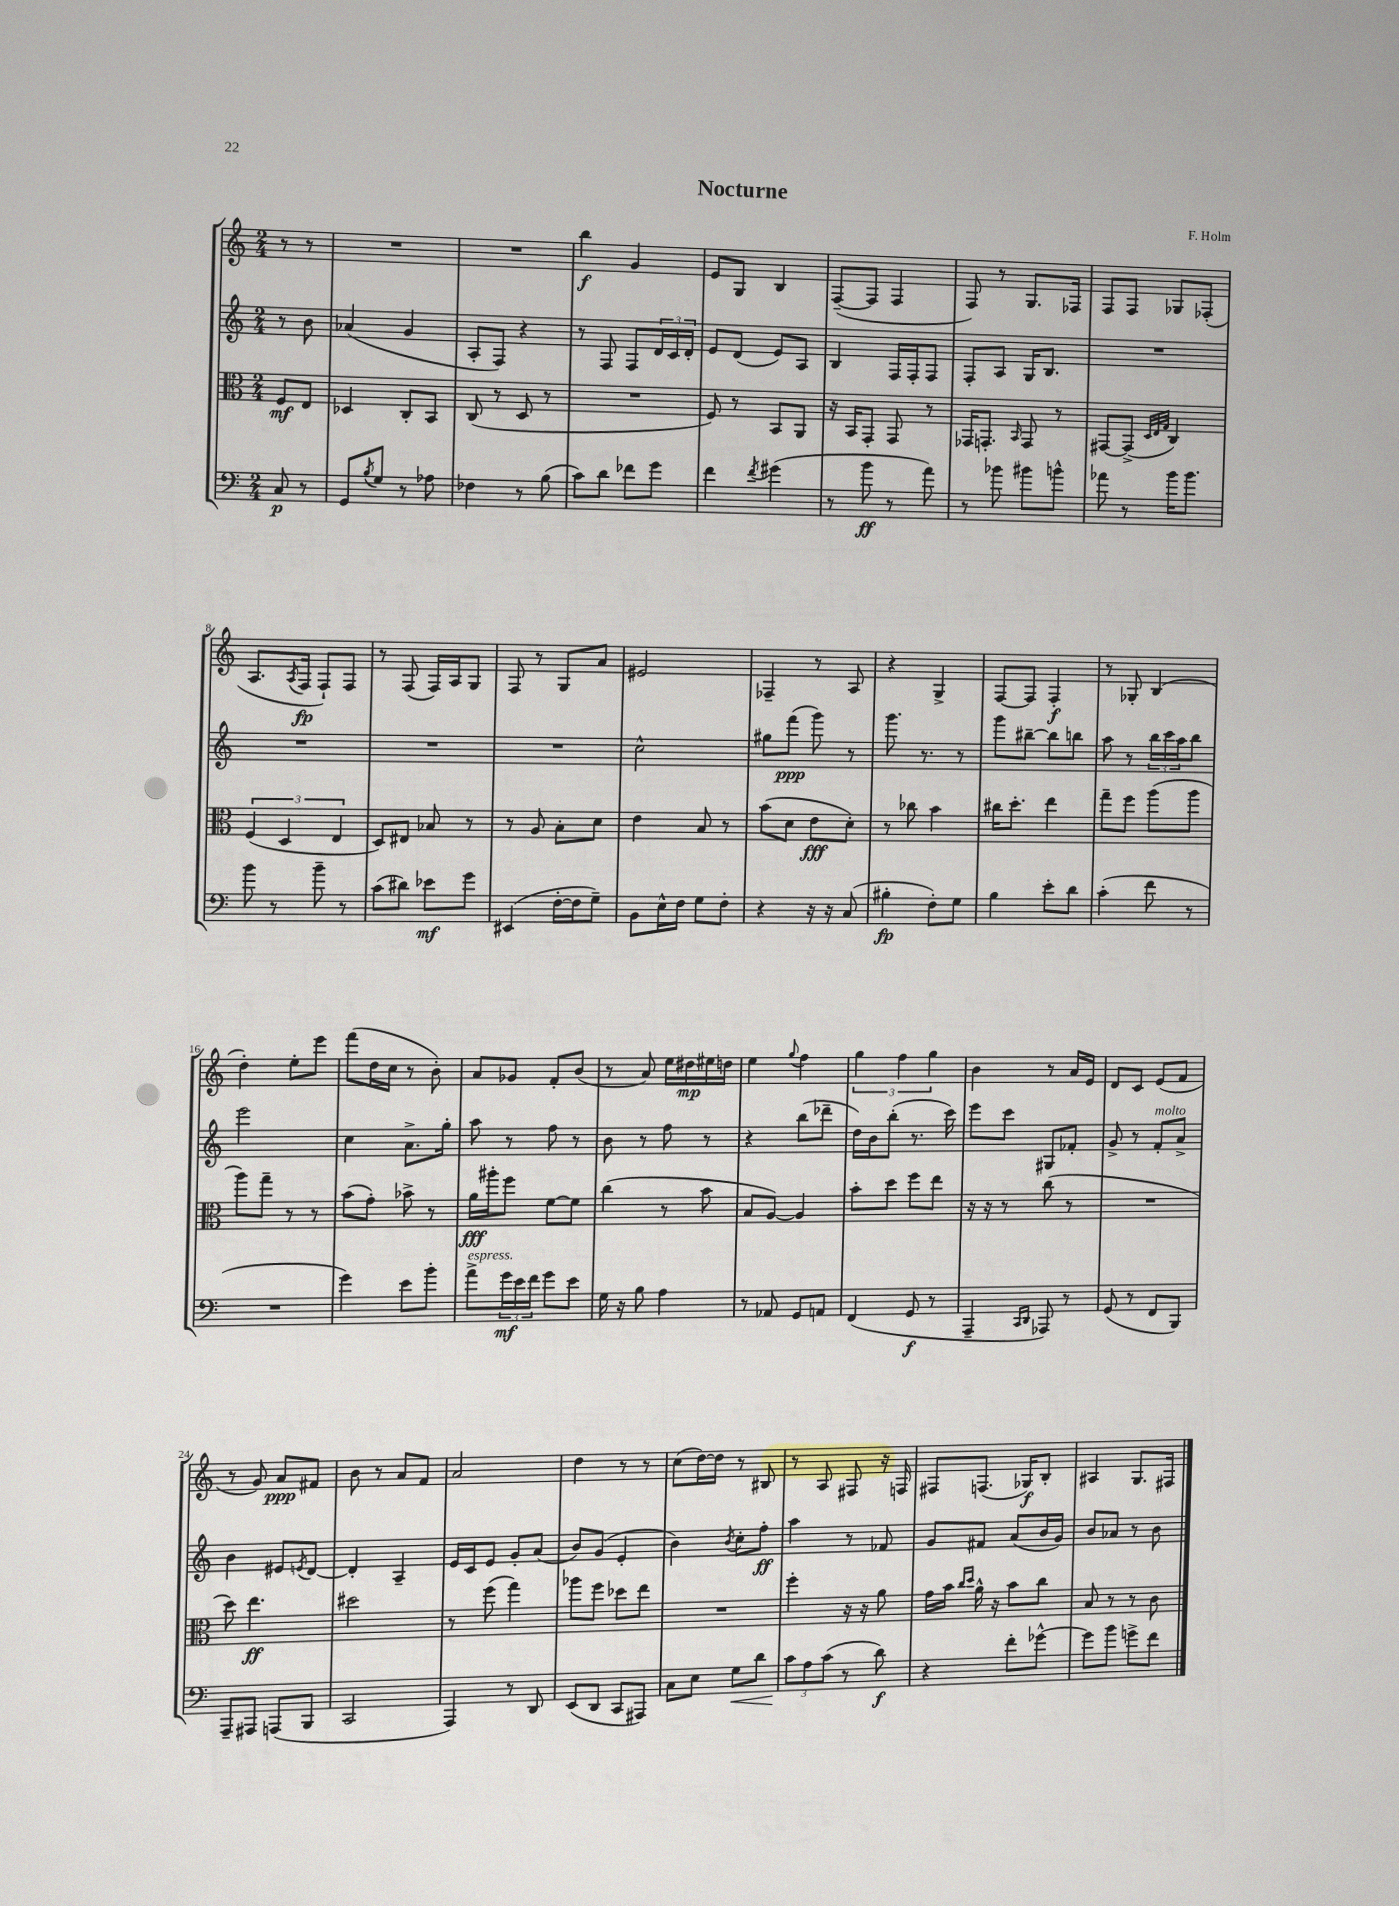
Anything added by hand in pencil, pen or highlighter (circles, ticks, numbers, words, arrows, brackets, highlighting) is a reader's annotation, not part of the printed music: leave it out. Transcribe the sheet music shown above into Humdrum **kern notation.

**kern	**dynam	**kern	**dynam	**kern	**dynam	**kern	**dynam
*part4	*part4	*part3	*part3	*part2	*part2	*part1	*part1
*staff4	*staff4	*staff3	*staff3	*staff2	*staff2	*staff1	*staff1
*clefF4	*	*clefC3	*	*clefG2	*	*clefG2	*
*k[]	*	*k[]	*	*k[]	*	*k[]	*
*M2/4	*	*M2/4	*	*M2/4	*	*M2/4	*
=	=	=	=	=	=	=	=
8C/	p	8F/L	mf	8r	.	8r	.
8r	.	8E/J	.	8b\	.	8r	.
=1	=1	=1	=1	=1	=1	=1	=1
8GG/L	.	4D-X/	.	(4a-X/	.	2r	.
8qB/	.	.	.	.	.	.	.
8G/J	.	.	.	.	.	.	.
8r	.	8C'/L	.	4g/	.	.	.
8A-X\	.	8BB/J	.	.	.	.	.
=2	=2	=2	=2	=2	=2	=2	=2
4F-X\	.	(8C/	.	8A'/L	.	2r	.
.	.	8r	.	8F/J)	.	.	.
8r	.	8D/	.	4r	.	.	.
(8B\	.	8r	.	.	.	.	.
=3	=3	=3	=3	=3	=3	=3	=3
8c\L)	.	2r	.	8r	.	4bb\	f
8d\J	.	.	.	8F/	.	.	.
8f-X\L	.	.	.	8F/L	.	4g/	.
8g\J	.	.	.	24d/L	.	.	.
.	.	.	.	24c/	.	.	.
.	.	.	.	24d'/JJ	.	.	.
=4	=4	=4	=4	=4	=4	=4	=4
4f\	.	8F/)	.	8e/L	.	8e/L	.
.	.	8r	.	(8d/J	.	8G/J	.
8qf/	.	.	.	.	.	.	.
(4g#X\	.	8BB/L	.	8e/L)	.	4B/	.
.	.	8AA/J	.	8A/J	.	.	.
=5	=5	=5	=5	=5	=5	=5	=5
8r	.	16r	.	4B/	.	([8F~/L	.
.	.	16BB/KL	.	.	.	.	.
8b\	ff	8GG'/J	.	.	.	8F/J]	.
8r	.	8GG/	.	16F/LL	.	4F/	.
.	.	.	.	16F'/J	.	.	.
8a\)	.	8r	.	8F/J	.	.	.
=6	=6	=6	=6	=6	=6	=6	=6
8r	.	16GG-X/KL	.	8F'/L	.	8F/)	.
.	.	8.GGn'/J	.	.	.	.	.
8b-X\	.	.	.	8A/J	.	8r	.
.	.	16qqBB/	.	.	.	.	.
8b#X\L	.	8GG/	.	16G/KL	.	8.G/L	.
.	.	.	.	8.B/J	.	.	.
8bn^^\J	.	8r	.	.	.	.	.
.	.	.	.	.	.	16F-X/Jk	.
=7	=7	=7	=7	=7	=7	=7	=7
8a-X\	.	[8GG#X/L	.	2r	.	8F/L	.
8r	.	(8GG#^/J]	.	.	.	8F/J	.
.	.	32qqD/LLL	.	.	.	.	.
.	.	32qqE/	.	.	.	.	.
.	.	32qqG/JJJ	.	.	.	.	.
16b\KL	.	4C/)	.	.	.	8G-X/L	.
8.b\J	.	.	.	.	.	.	.
.	.	.	.	.	.	(8F-X'/J	.
!!LO:LB:g=z
=8	=8	=8	=8	=8	=8	=8	=8
8b\	.	(6F/	.	2r	.	8.A/L	.
8r	.	.	.	.	.	.	.
.	.	6D/	.	.	.	.	.
.	.	.	.	.	.	8qA/	.
.	.	.	.	.	.	16F/Jk	fp
8b~\	.	.	.	.	.	8F`/L)	.
.	.	6E/	.	.	.	.	.
8r	.	.	.	.	.	8F/J	.
=9	=9	=9	=9	=9	=9	=9	=9
(8c\L	.	8D/L)	.	2r	.	8r	.
8d#X\J)	.	8E#X/J	.	.	.	(8F/	.
8e-X\L	mf	8B-X/	.	.	.	16F/LL)	.
.	.	.	.	.	.	16A/J	.
8g\J	.	8r	.	.	.	8G/J	.
=10	=10	=10	=10	=10	=10	=10	=10
(4EE#X/	.	8r	.	2r	.	8F/	.
.	.	8A/	.	.	.	8r	.
[16F'\LL	.	8B'\L	.	.	.	8G/L	.
16F\J]	.	.	.	.	.	.	.
8G~\J)	.	8d\J	.	.	.	8a/J	.
=11	=11	=11	=11	=11	=11	=11	=11
8BB\L	.	4e\	.	2cc^^\	.	2e#X/	.
16E^^\L	.	.	.	.	.	.	.
16F\JJ	.	.	.	.	.	.	.
8G\L	.	8B/	.	.	.	.	.
8F'\J	.	8r	.	.	.	.	.
=12	=12	=12	=12	=12	=12	=12	=12
4r	.	(8b\L	.	8gg#X\L	.	4F-X~/	.
.	.	8d\J	.	(8fff\J	ppp	.	.
16r	.	8e\L	fff	8ggg\)	.	8r	.
16r	.	.	.	.	.	.	.
(8C/	.	8d'\J)	.	8r	.	8A/	.
=13	=13	=13	=13	=13	=13	=13	=13
4B#X'\	fp	8r	.	8.ggg\	.	4r	.
.	.	8cc-X\	.	.	.	.	.
.	.	.	.	8.r	.	.	.
8F'\L)	.	4b\	.	.	.	4G^/	.
8G\J	.	.	.	8r	.	.	.
=14	=14	=14	=14	=14	=14	=14	=14
4B\	.	16cc#X\KL	.	8ggg\L	.	[8F/L	.
.	.	8.dd'\J	.	.	.	.	.
.	.	.	.	[8bb#X~\J	.	8F/J]	.
8e'\L	.	4ee\	.	8bb#\L]	.	4F'/	f
8d\J	.	.	.	8bbn\J	.	.	.
=15	=15	=15	=15	=15	=15	=15	=15
(4c'\	.	8gg~\L	.	8aa\	.	8r	.
.	.	8ff\J	.	8r	.	8G-X'/	.
8f\	.	(8aa\L	.	24bb\LL	.	(4B/	.
.	.	.	.	24ccc\	.	.	.
.	.	.	.	24aa\J	.	.	.
8r	.	8aa\J	.	8bb\J	.	.	.
!!LO:LB:g=z
=16	=16	=16	=16	=16	=16	=16	=16
2r	.	8aa\L)	.	2eee\	.	4dd'\)	.
.	.	8gg~\J	.	.	.	.	.
.	.	8r	.	.	.	8ee'\L	.
.	.	8r	.	.	.	8eee\J	.
=17	=17	=17	=17	=17	=17	=17	=17
4g\)	.	(8b\L	.	4cc\	.	(8fff\L	.
.	.	8g'\J)	.	.	.	16dd\L	.
.	.	.	.	.	.	16cc\JJ	.
8e\L	.	8b-X^\	.	8.a^\L	.	8r	.
8b'\J	.	8r	.	.	.	8b'\)	.
.	.	.	.	16gg'\Jk	.	.	.
=18	=18	=18	=18	=18	=18	=18	=18
!LO:TX:a:i:t=espress.	!	!	!	!	!	!	!
8a^\L	.	16a\LL	fff	8aa\	.	8a/L	.
.	.	16aa#X'\J	.	.	.	.	.
24g\L	mf	8ff\J	.	8r	.	8g-X/J	.
24e\	.	.	.	.	.	.	.
24f\JJ	.	.	.	.	.	.	.
8g\L	.	[8f\L	.	8ff\	.	8f'/L	.
8e\J	.	8f\J]	.	8r	.	(8b/J	.
=19	=19	=19	=19	=19	=19	=19	=19
16G\	.	(4cc\	.	8b\	.	8r	.
16r	.	.	.	.	.	.	.
8B\	.	.	.	8r	.	8a/)	.
4A\	.	8r	.	8ff\	.	16ee\LL	.
.	.	.	.	.	.	16dd#X\	mp
.	.	8b\	.	8r	.	16ee#X\	.
.	.	.	.	.	.	16ddn\JJ	.
=20	=20	=20	=20	=20	=20	=20	=20
8r	.	8B/L	.	4r	.	4ee\	.
8AA-X/	.	[8A/J)	.	.	.	.	.
.	.	.	.	.	.	8qqgg/	.
8GG/L	.	4A/]	.	(8bb\L	.	4ff\	.
8AAn/J	.	.	.	8ddd-X~\J	.	.	.
=21	=21	=21	=21	=21	=21	=21	=21
(4FF/	.	8b'\L	.	16dd\LL)	.	6gg\	.
.	.	.	.	16b\J	.	.	.
.	.	8dd\J	.	(8bb'\J	.	.	.
.	.	.	.	.	.	6ff\	.
8GG/	f	8ff\L	.	8.r	.	.	.
.	.	.	.	.	.	6gg\	.
8r	.	8ee\J	.	.	.	.	.
.	.	.	.	16ccc\)	.	.	.
=22	=22	=22	=22	=22	=22	=22	=22
4AAA~/	.	16r	.	8eee\L	.	4b\	.
.	.	16r	.	.	.	.	.
.	.	8r	.	8ccc\J	.	.	.
16qqCC/LL	.	.	.	.	.	.	.
16qqDD/JJ	.	.	.	.	.	.	.
8AAA-X/)	.	(8cc\	.	8G#X/L	.	8r	.
8r	.	8r	.	8f-X'/J	.	16a/LL	.
.	.	.	.	.	.	16e/JJ	.
=23	=23	=23	=23	=23	=23	=23	=23
(8GG/	.	2r	.	8g^/	.	8d/L	.
8r	.	.	.	8r	.	8c/J	.
!	!	!	!	!LO:TX:a:i:t=molto	!	!	!
8FF/L	.	.	.	8f'/L	.	(8e/L	.
8BBB/J)	.	.	.	8a^/J	.	8f/J	.
!!LO:LB:g=z
=24	=24	=24	=24	=24	=24	=24	=24
8AAA~/L	.	8dd\)	.	4b\	.	8r	.
8AAA#X/J	.	4.ee\	ff	.	.	8g/)	.
(8AAAn/L	.	.	.	8e#X/L	.	8a/L	ppp
.	.	.	.	8qen/	.	.	.
8BBB/J	.	.	.	[8d/J	.	8f#X/J	.
=25	=25	=25	=25	=25	=25	=25	=25
2CC/	.	2dd#X\	.	4d'/]	.	8b\	.
.	.	.	.	.	.	8r	.
.	.	.	.	4A~/	.	8a/L	.
.	.	.	.	.	.	8f/J	.
=26	=26	=26	=26	=26	=26	=26	=26
4AAA/)	.	8r	.	16e/LL	.	2a/	.
.	.	.	.	16c/J	.	.	.
.	.	(8ff\	.	8e/J	.	.	.
8r	.	4gg\)	.	8g'/L	.	.	.
8DD/	.	.	.	(8a/J	.	.	.
=27	=27	=27	=27	=27	=27	=27	=27
(8EE/L	.	8aa-X\L	.	8b/L)	.	4dd\	.
8DD/J	.	8ff\J	.	(8g/J	.	.	.
8CC/L	.	8dd-X\L	.	4e'/	.	8r	.
8AAA#X/J)	.	8ee\J	.	.	.	8r	.
=28	=28	=28	=28	=28	=28	=28	=28
8C\L	.	2r	.	4b\)	.	(8cc\L	.
8E\J	.	.	.	.	.	[16dd\L)	.
.	.	.	.	.	.	16dd\JJ]	.
.	.	.	.	8qb/	.	.	.
!	!LO:HP:b	!	!	!	!	!	!
8G\L	<	.	.	8cc'\L	.	8r	.
8d\J	.	.	.	8ff'\J	ff	8B#X/	.
=29	=29	=29	=29	=29	=29	=29	=29
12c\L	.	4ff'\	.	4aa\	.	8r	.
12A\	[	.	.	.	.	.	.
.	.	.	.	.	.	8A/	.
(12c\J	.	.	.	.	.	.	.
8r	.	16r	.	8r	.	8F#X/	.
.	.	16r	.	.	.	.	.
8d\)	f	8a\	.	8f-X/	.	16r	.
.	.	.	.	.	.	16Fn/	.
=30	=30	=30	=30	=30	=30	=30	=30
4r	.	16g\LL	.	8g/L	.	8F#X/L	.
.	.	16b\JJ	.	.	.	.	.
.	.	16qqcc/LL	.	.	.	.	.
.	.	16qqdd/JJ	.	.	.	.	.
.	.	16a^^\	.	8f#X/J	.	(8.Fn/J	.
.	.	16r	.	.	.	.	.
8f'\L	.	8b\L	.	(8a/L	.	.	.
.	.	.	.	.	.	16G-X/KL)	f
[8g-X^^\J	.	8cc\J	.	16b/L	.	8B'/J	.
.	.	.	.	16g/JJ)	.	.	.
=31	=31	=31	=31	=31	=31	=31	=31
8g-\L]	.	8B/	.	8b/L	.	4A#X/	.
8b\J	.	8r	.	8a-X/J	.	.	.
8gn^\L	.	8r	.	8r	.	8.G/L	.
8f\J	.	8c\	.	8b\	.	.	.
.	.	.	.	.	.	16F#X/Jk	.
==	==	==	==	==	==	==	==
*-	*-	*-	*-	*-	*-	*-	*-
